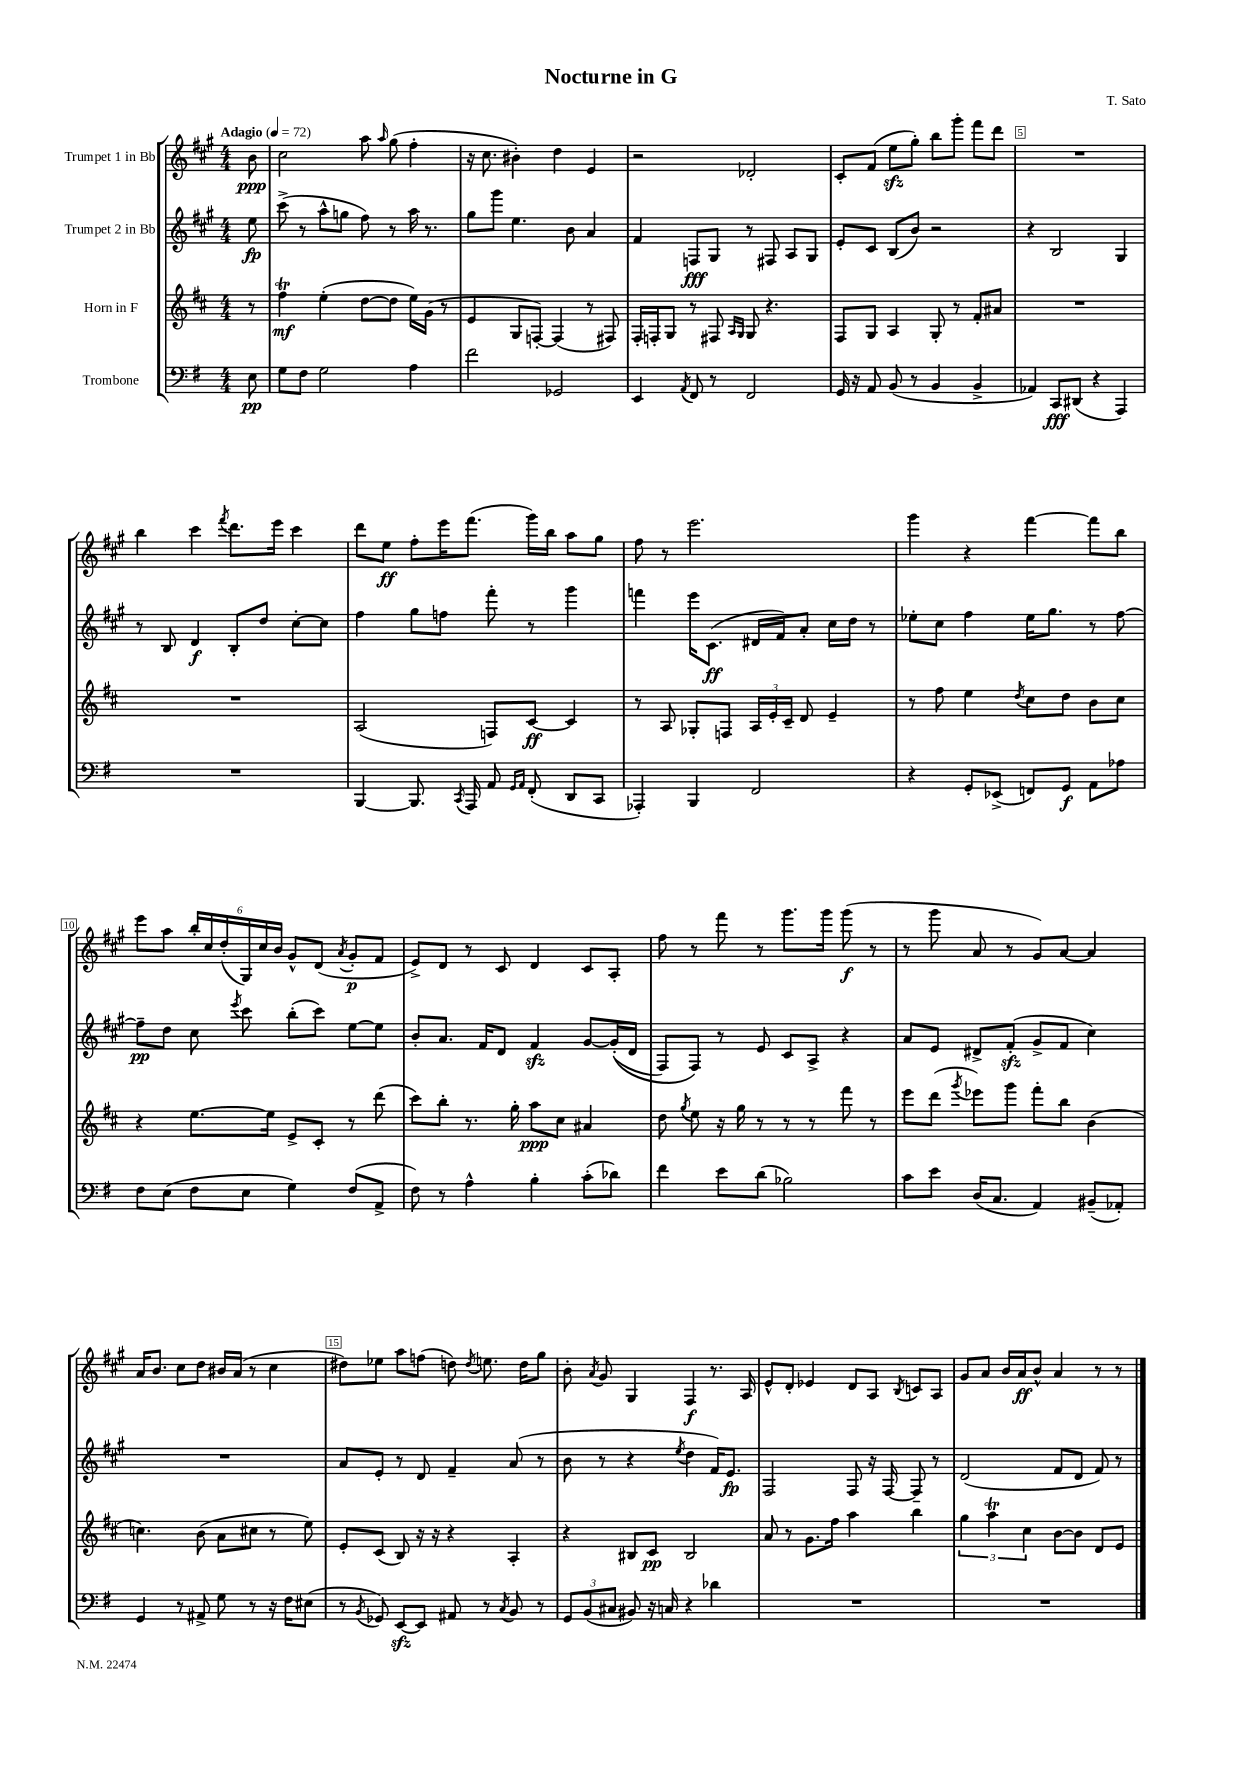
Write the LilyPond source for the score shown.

\header { title = "Nocturne in G" composer = "T. Sato" }
<<
\new StaffGroup <<
\new Staff = "s0" \with { instrumentName = "Trumpet 1 in Bb" } {
    \clef treble \key a \major \numericTimeSignature \time 4/4 \partial 8 \tempo "Adagio" 4 = 72
    \autoBeamOff b'8\ppp |
    cis''2 a''8 \grace { a''16 } gis''8( fis''4-. |
    r16 cis''8. bis'4-.) d''4 e'4 |
    r2 des'2-. |
    cis'8[-. fis'8]( e''8[\sfz gis''8]-.) b''8[ gis'''8]-. fis'''8[ d'''8] |
    R1 |
    b''4 cis'''4 \acciaccatura { fis'''8 } d'''8.[ e'''16] cis'''4 |
    d'''8[ e''8]\ff fis''8[-. e'''16 fis'''8.]( gis'''16[) b''16] a''8[ gis''8] |
    fis''8 r8 e'''2. |
    gis'''4 r4 fis'''4~ fis'''8[ b''8] |
    e'''8[ a''8] \tuplet 6/4 { b''16[-. cis''16 d''16-.( gis16) cis''16 b'16] } gis'8[-^ d'8]( \acciaccatura { a'8 } gis'8[-.\p fis'8] |
    e'8[->) d'8] r8 cis'8 d'4 cis'8[ a8]-. |
    fis''8 r8 fis'''8 r8 gis'''8.[ gis'''16] gis'''8\f( r8 |
    r8 gis'''8 a'8 r8 gis'8[) a'8]~ a'4 |
    a'16[ b'8.] cis''8[ d''8] bis'16[ a'16]( r8 cis''4 |
    dis''8[) ees''8] a''8[ f''8]( d''8) \acciaccatura { d''8 } e''8. d''16[ gis''8] |
    b'8-. \acciaccatura { a'8 } gis'8 gis4 fis4\f r8. a16 |
    e'8[-^ d'8]-. ees'4 d'8[ a8] \acciaccatura { b8 } c'8[ a8] |
    gis'8[ a'8] b'16[ a'16\ff b'8]-^ a'4 r8 r8 \bar "|." |
}
\new Staff = "s1" \with { instrumentName = "Trumpet 2 in Bb" } {
    \clef treble \key a \major \numericTimeSignature \time 4/4 \partial 8
    \autoBeamOff e''8\fp |
    cis'''8->( r8 a''8[-^ g''8] fis''8) r8 a''16 r8. |
    gis''8[ gis'''8] e''4. b'8 a'4 |
    fis'4 f8[\fff gis8] r8 fis8 a8[ gis8] |
    e'8[-. cis'8] b8[( b'8]) r2 |
    r4 b2 gis4 |
    r8 b8 d'4\f b8[-. d''8] cis''8[~-. cis''8] |
    fis''4 gis''8[ f''8] fis'''8-. r8 gis'''4 |
    f'''4 e'''16[ cis'8.]\ff( dis'16[ fis'16) a'8]-. cis''16[ d''16] r8 |
    ees''8[-. cis''8] fis''4 ees''16[ gis''8.] r8 fis''8~ |
    fis''8[--\pp d''8] cis''8 \acciaccatura { e'''8 } cis'''8 b''8[-.( cis'''8]) e''8[~ e''8] |
    b'8[-. a'8.] fis'16[ d'8] fis'4\sfz gis'8[~ gis'16-.(\( d'16] |
    fis8[) fis8]\) r8 e'8 cis'8[ a8]-> r4 |
    a'8[ e'8] dis'8[-> fis'8]-.\sfz( gis'8[-> fis'8] cis''4) |
    R1 |
    a'8[ e'8]-. r8 d'8 fis'4-- a'8( r8 |
    b'8 r8 r4 \acciaccatura { e''8 } d''4 fis'16[) e'8.]\fp |
    fis2 fis8 r16 fis16~ fis8-- r8 |
    d'2( fis'8[ d'8] fis'8) r8 \bar "|." |
}
\new Staff = "s2" \with { instrumentName = "Horn in F" } {
    \clef treble \key d \major \numericTimeSignature \time 4/4 \partial 8
    \autoBeamOff r8 |
    fis''4\trill\mf e''4-.( d''8[~ d''8] e''16[) g'16]( r8 |
    e'4 g8[ f8]~-.) f4( r8 fis8) |
    fis16[-. f16-. g8] r8 fis8 \grace { a16[ g16] } g8 r4. |
    fis8[ g8] a4 g8-. r8 fis'8[-. ais'8] |
    R1 |
    R1 |
    a2( f8[) cis'8]~\ff cis'4 |
    r8 a8 ges8[-. f8] \tuplet 3/2 { a16[ e'16-. cis'16]-- } d'8 e'4-- |
    r8 fis''8 e''4 \acciaccatura { d''8 } cis''8[ d''8] b'8[ cis''8] |
    r4 e''8.[~ e''16] e'8[-> cis'8]-. r8 d'''8( |
    cis'''8[) b''8]-. r8. g''16-. a''8[\ppp cis''8] ais'4 |
    d''8 \acciaccatura { g''8 } e''8 r16 g''16 r8 r8 r8 fis'''8 r8 |
    e'''8[ d'''8]( \acciaccatura { g'''8 } ees'''8[) g'''8] fis'''8[-. b''8] b'4( |
    c''4.) b'8( a'8[ cis''8] r8 e''8) |
    e'8[-. cis'8]( b8) r16 r16 r4 a4-. |
    r4 bis8[ cis'8]\pp bis2 |
    a'8 r8 g'8.[ fis''16] a''4 b''4 |
    \tuplet 3/2 { g''4 a''4\trill cis''4 } b'8[~ b'8] d'8[ e'8] \bar "|." |
}
\new Staff = "s3" \with { instrumentName = "Trombone" } {
    \clef bass \key g \major \numericTimeSignature \time 4/4 \partial 8
    \autoBeamOff e8\pp |
    g8[ fis8] g2 a4 |
    fis'2 ges,2 |
    e,4 \acciaccatura { a,8 } fis,8 r8 fis,2 |
    g,16 r16 a,8 b,8( r8 b,4 b,4-> |
    aes,4) c,8[\fff dis,8]( r4 a,,4) |
    R1 |
    b,,4~ b,,8. \acciaccatura { c,8 } a,,16 a,8 \grace { g,16[ a,16] } fis,8-.( d,8[ c,8] |
    aes,,4-.) b,,4 fis,2 |
    r4 g,8[-. ees,8]->( f,8[) g,8]\f a,8[ aes8] |
    fis8[ e8]( fis8[ e8] g4) fis8[( a,8]-> |
    fis8) r8 a4-^ b4-. c'8[-.( des'8]) |
    fis'4 e'8[ d'8]( bes2) |
    c'8[ e'8] d16[( c8.] a,4) bis,8[--( aes,8]-.) |
    g,4 r8 ais,8-> g8 r8 r16 fis16[ eis8]( |
    r8 \acciaccatura { b,8 } ges,8) e,8[~\sfz e,8] ais,8 r8 \acciaccatura { c8 } b,8 r8 |
    \tuplet 3/2 { g,8[ b,8( cis8] } bis,8) r16 c16 r4 des'4 |
    R1 |
    R1 \bar "|." |
}
>>
>>
\layout { \context { \Score \override BarNumber.break-visibility = ##(#f #t #t) barNumberVisibility = #(every-nth-bar-number-visible 5) \override BarNumber.stencil = #(make-stencil-boxer 0.1 0.3 ly:text-interface::print) } }
